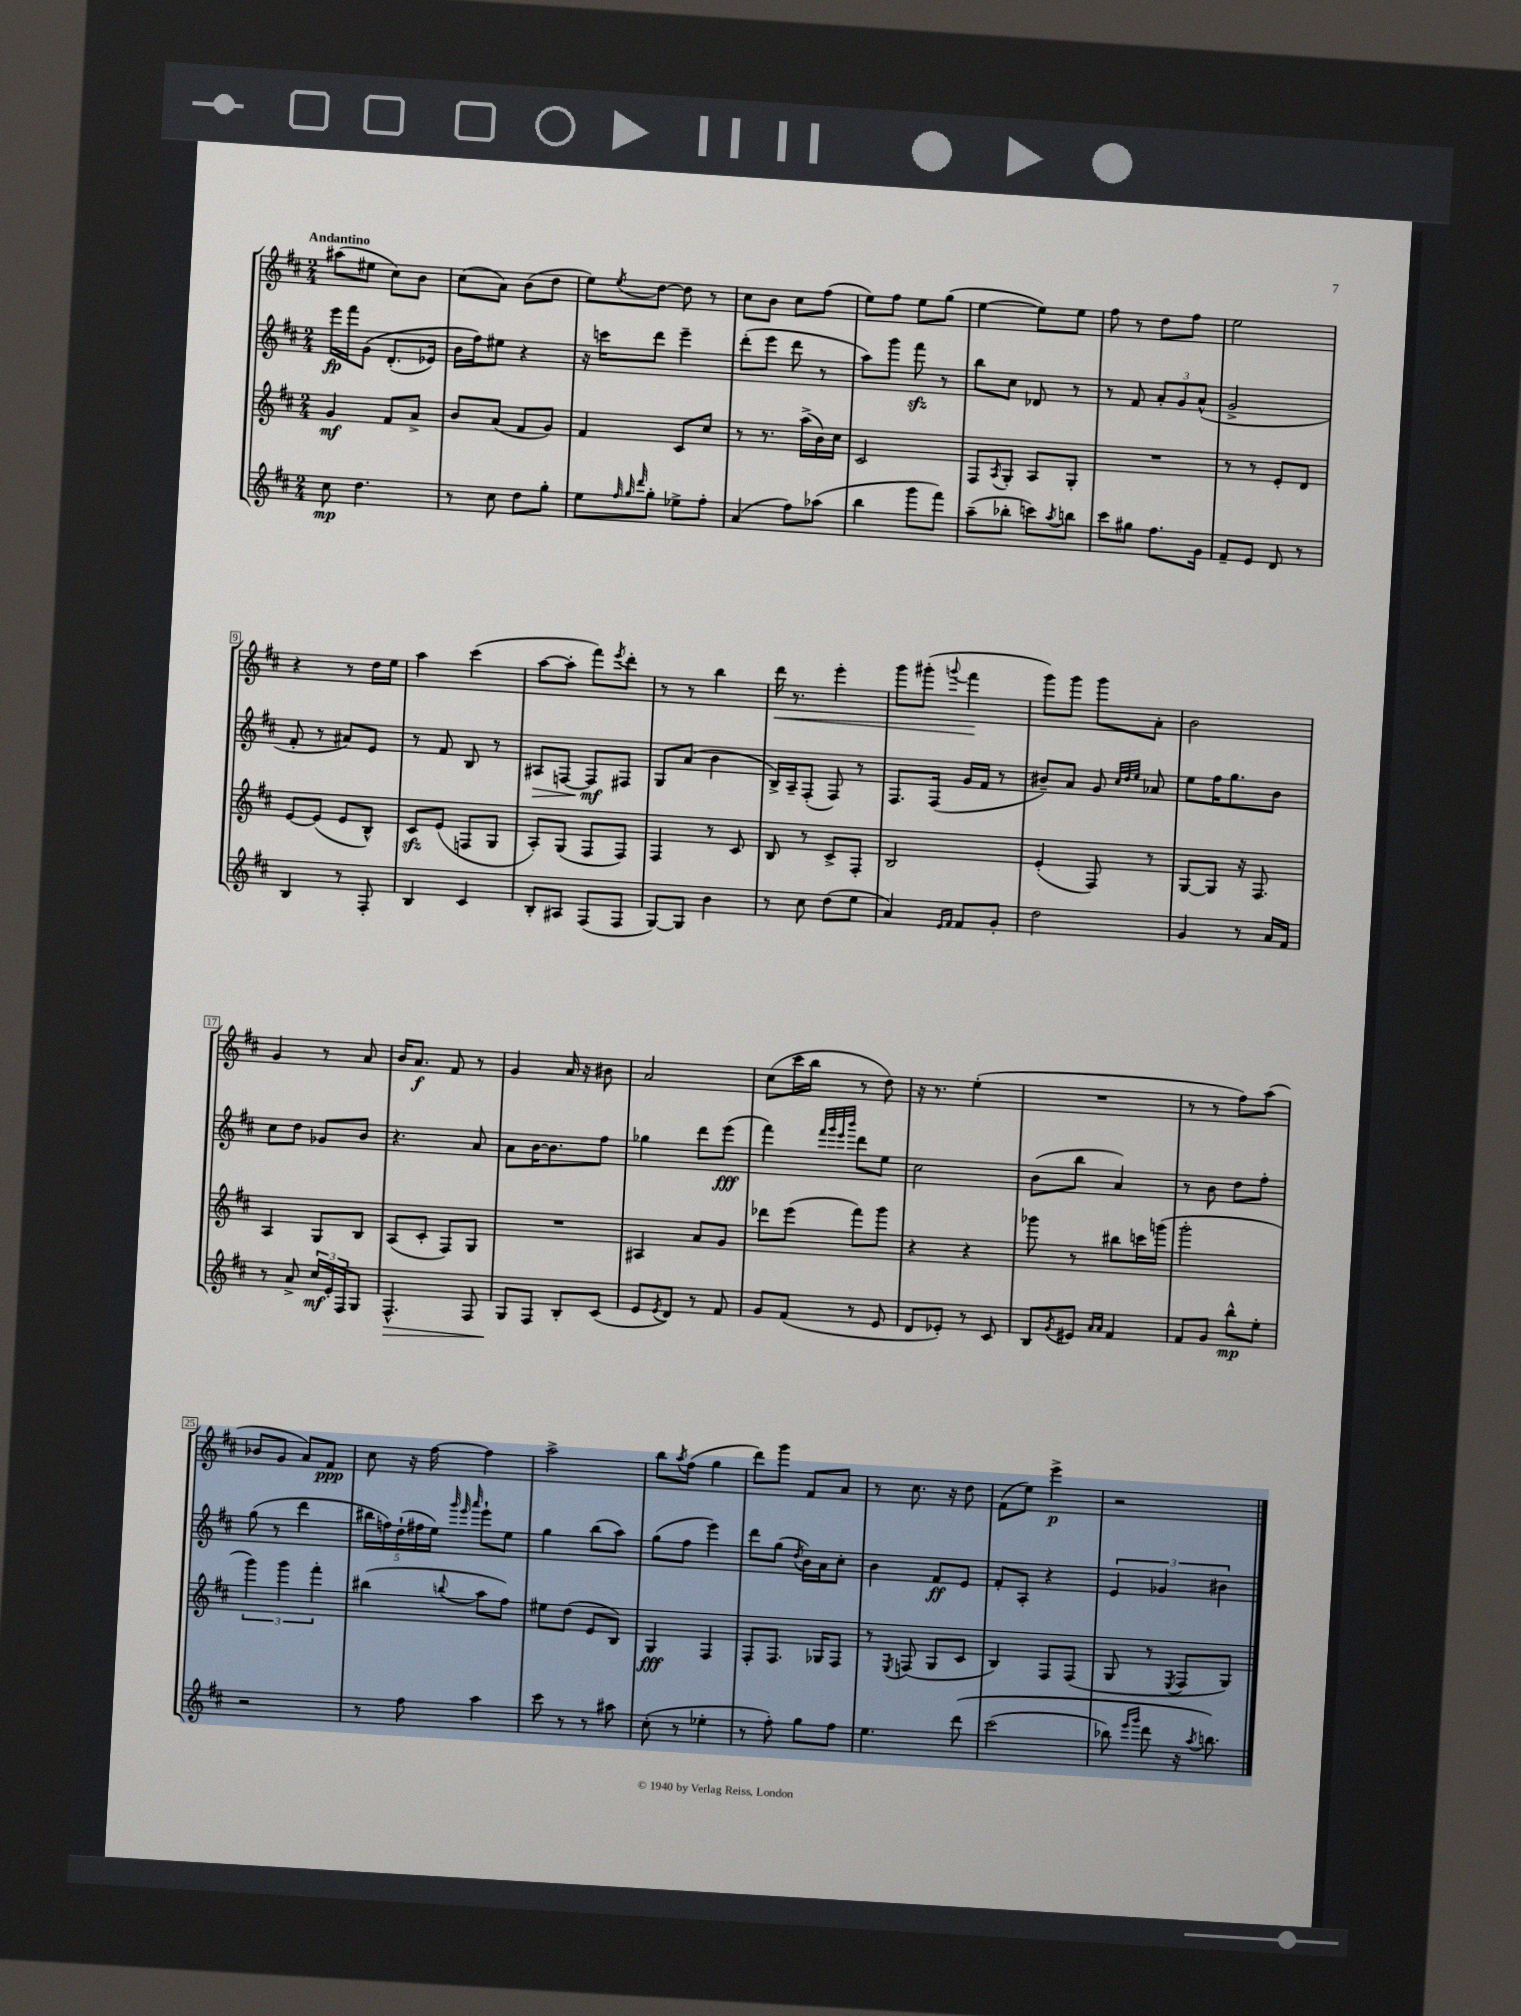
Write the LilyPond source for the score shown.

<<
\new StaffGroup <<
\new Staff = "s0" {
    \clef treble \key d \major \numericTimeSignature \time 2/4 \tempo "Andantino"
    ais''8( eis''8 cis''8) b'8 |
    cis''8( a'8) b'8( d''8 |
    e''8) \acciaccatura { e''8 } d''8~ d''8 r8 |
    cis''8 b'8 cis''8 fis''8( |
    e''8) fis''8 e''8 g''8( |
    e''4~ e''8) e''8 |
    fis''8 r8 d''8 fis''8 |
    e''2 |
    r4 r8 d''16 e''16 |
    a''4 cis'''4( |
    a''8~ a''8-. fis'''8) \acciaccatura { e'''8 } d'''8-. |
    r8 r8 b''4 |
    d'''16\< r8. e'''4-. |
    g'''8 gis'''8-.( \appoggiatura { g'''8 } fis'''4\! |
    g'''8) g'''8 g'''8 a'8-. |
    b'2 |
    g'4 r8 a'8 |
    b'16 a'8.\f fis'8 r8 |
    g'4 a'16 r16 bis'8 |
    a'2 |
    cis''8( cis'''16 b''16 r8 d''8) |
    r16 r8. e''4-.( |
    R2 |
    r8 r8 fis''8) a''8( |
    bes'8 g'8 a'8) fis'8\ppp |
    cis''8 r16 fis''16~ fis''4 |
    a''2-> |
    b''8 \acciaccatura { a''8 } fis''8( g''4 |
    d'''8) g'''8 fis'8 a'8 |
    r8 cis''8. r16 d''8 |
    fis'8( e''8) e'''4->\p |
    r2 \bar "|." |
}
\new Staff = "s1" {
    \clef treble \key d \major \numericTimeSignature \time 2/4
    e'''16\fp fis'''16 g'8\( d'8.-.( ees'16) |
    b'16 fis''16\) eis''8 r4 |
    r16 c'''16 d'''8 e'''4-- |
    d'''8-.( e'''8 d'''8 r8 |
    a''8) g'''8 fis'''8\sfz r8 |
    b''8 cis''8 des'8 r8 |
    r8 fis'8 \tuplet 3/2 { a'8-. g'8 a'8-^( } |
    g'2-> |
    fis'8-. r8 ais'8) e'8 |
    r8 fis'8 b8 r8 |
    ais8\> f8~ f8\mf\! fis8 |
    g8 a'8( b'4 |
    b16->) a16-- fis8-.( fis8) r8 |
    fis8. fis16( g'16 fis'16 r8 |
    bis'8--) a'8 g'8 \grace { cis''32 d''32 e''32 } aes'8 |
    e''8 fis''16 g''8. b'8 |
    cis''8 d''8 ges'8 b'8 |
    r4. a'8 |
    a'8 b'16~ b'8. fis''8 |
    ges''4 d'''8 e'''8\fff( |
    fis'''4) \grace { fis'''32 g'''32 e'''32 b'''32 } d'''8 e''8 |
    cis''2 |
    b'8( b''8 a'4) |
    r8 b'8 d''8 fis''8-. |
    g''8( r8 d'''4 |
    \tuplet 5/4 { bis''16 f''16) d''16-!( fis''16 e''16) } \grace { g'''32 e'''32 a'''32 } e'''8-! e''8 |
    g''4 b''8( a''8) |
    g''8( fis''8 e'''4) |
    d'''8 g''8( \acciaccatura { d''8 } b'16) a'16 cis''8-. |
    b'4 fis'8\ff e'8 |
    fis'8-. a8-. r4 |
    \tuplet 3/2 { e'4 ges'4 bis'4 } \bar "|." |
}
\new Staff = "s2" {
    \clef treble \key d \major \numericTimeSignature \time 2/4
    g'4\mf fis'8 a'8-> |
    b'8 a'8( fis'8 g'8) |
    fis'4 cis'8 cis''8 |
    r8 r8. a''16->( b'16) cis''16 |
    cis'2 |
    fis8 \acciaccatura { a8 } g8-. a8 g8-. |
    R2 |
    r8 r8 e'8-. d'8 |
    e'8~ e'8( e'8 b8-^) |
    cis'8\sfz e'8( f8 g8 |
    a8-.) g8( fis8 fis8) |
    fis4 r8 cis'8 |
    b8 r8 cis'8-> fis8-. |
    b2 |
    e'4-.( fis8) r8 |
    g8~ g8 r16 fis8. |
    a4 g8 b8 |
    a8( cis'8-. fis8) g8 |
    R2 |
    ais4 a'8 g'8 |
    des'''8 e'''8( fis'''8) g'''8 |
    r4 r4 |
    ges'''8 r8 bis''8 c'''16 g'''16( |
    g'''2-. |
    \tuplet 3/2 { g'''4) g'''4 fis'''4-. } |
    bis''4( \appoggiatura { b''8 } a''8 fis''8) |
    eis''8 d''8( e'8 b8) |
    g4\fff fis4 |
    fis8-. fis8. ges16 fis8 |
    r8 \acciaccatura { e8 } f8( g8 cis'8 |
    b4) fis8 fis8( |
    g8 r8 \acciaccatura { e8 } fis8 g8) \bar "|." |
}
\new Staff = "s3" {
    \clef treble \key d \major \numericTimeSignature \time 2/4
    cis''8\mp d''4. |
    r8 cis''8 d''8 g''8-. |
    e''8 \grace { fis''32 g''32 d'''32 } g''8-. ees''8-> fis''8-. |
    a'4( fis''8) aes''8( |
    b''4 g'''8 fis'''8) |
    a''8--( bes''8-. c'''8) \acciaccatura { a''8 } b''8 |
    cis'''8 gis''8 fis''8. g'16 |
    fis'8-- e'8 d'8 r8 |
    b4 r8 fis8-. |
    b4 cis'4 |
    b8-. ais8 fis8( fis8 |
    g8~) g8 b'4 |
    r8 cis''8 d''8( e''8 |
    a'4) \grace { e'16 fis'16 } fis'8 g'8-. |
    d''2 |
    g'4 r8 a'16 fis'16 |
    r8 a'8-> \tuplet 3/2 { cis''16\mf e'16-. fis16 } g8 |
    fis4.-^\> fis8 |
    g8\! fis8 b8-. cis'8( |
    e'8 \acciaccatura { e'8 } d'8) r8 fis'8 |
    g'8 fis'8( r8 e'8 |
    d'8 ees'8-.) r8 cis'8 |
    b8 \acciaccatura { g'8 } eis'8 \grace { a'16 a'16 } fis'4 |
    fis'8 g'8 b''8-^\mp e''8-. |
    r2 |
    r8 fis''8 a''4 |
    cis'''8 r8 r8 ais''8 |
    cis''8-.( r8 ees''4-. |
    r8 fis''8-.) g''8 fis''8 |
    e''4. d'''8\( |
    cis'''2( |
    bes''8) \grace { e'''16 g'''16 } d'''8 r16 \acciaccatura { a''8 } b''8.\) \bar "|." |
}
>>
>>
\layout { \context { \Score \override BarNumber.stencil = #(make-stencil-boxer 0.1 0.3 ly:text-interface::print) } }
